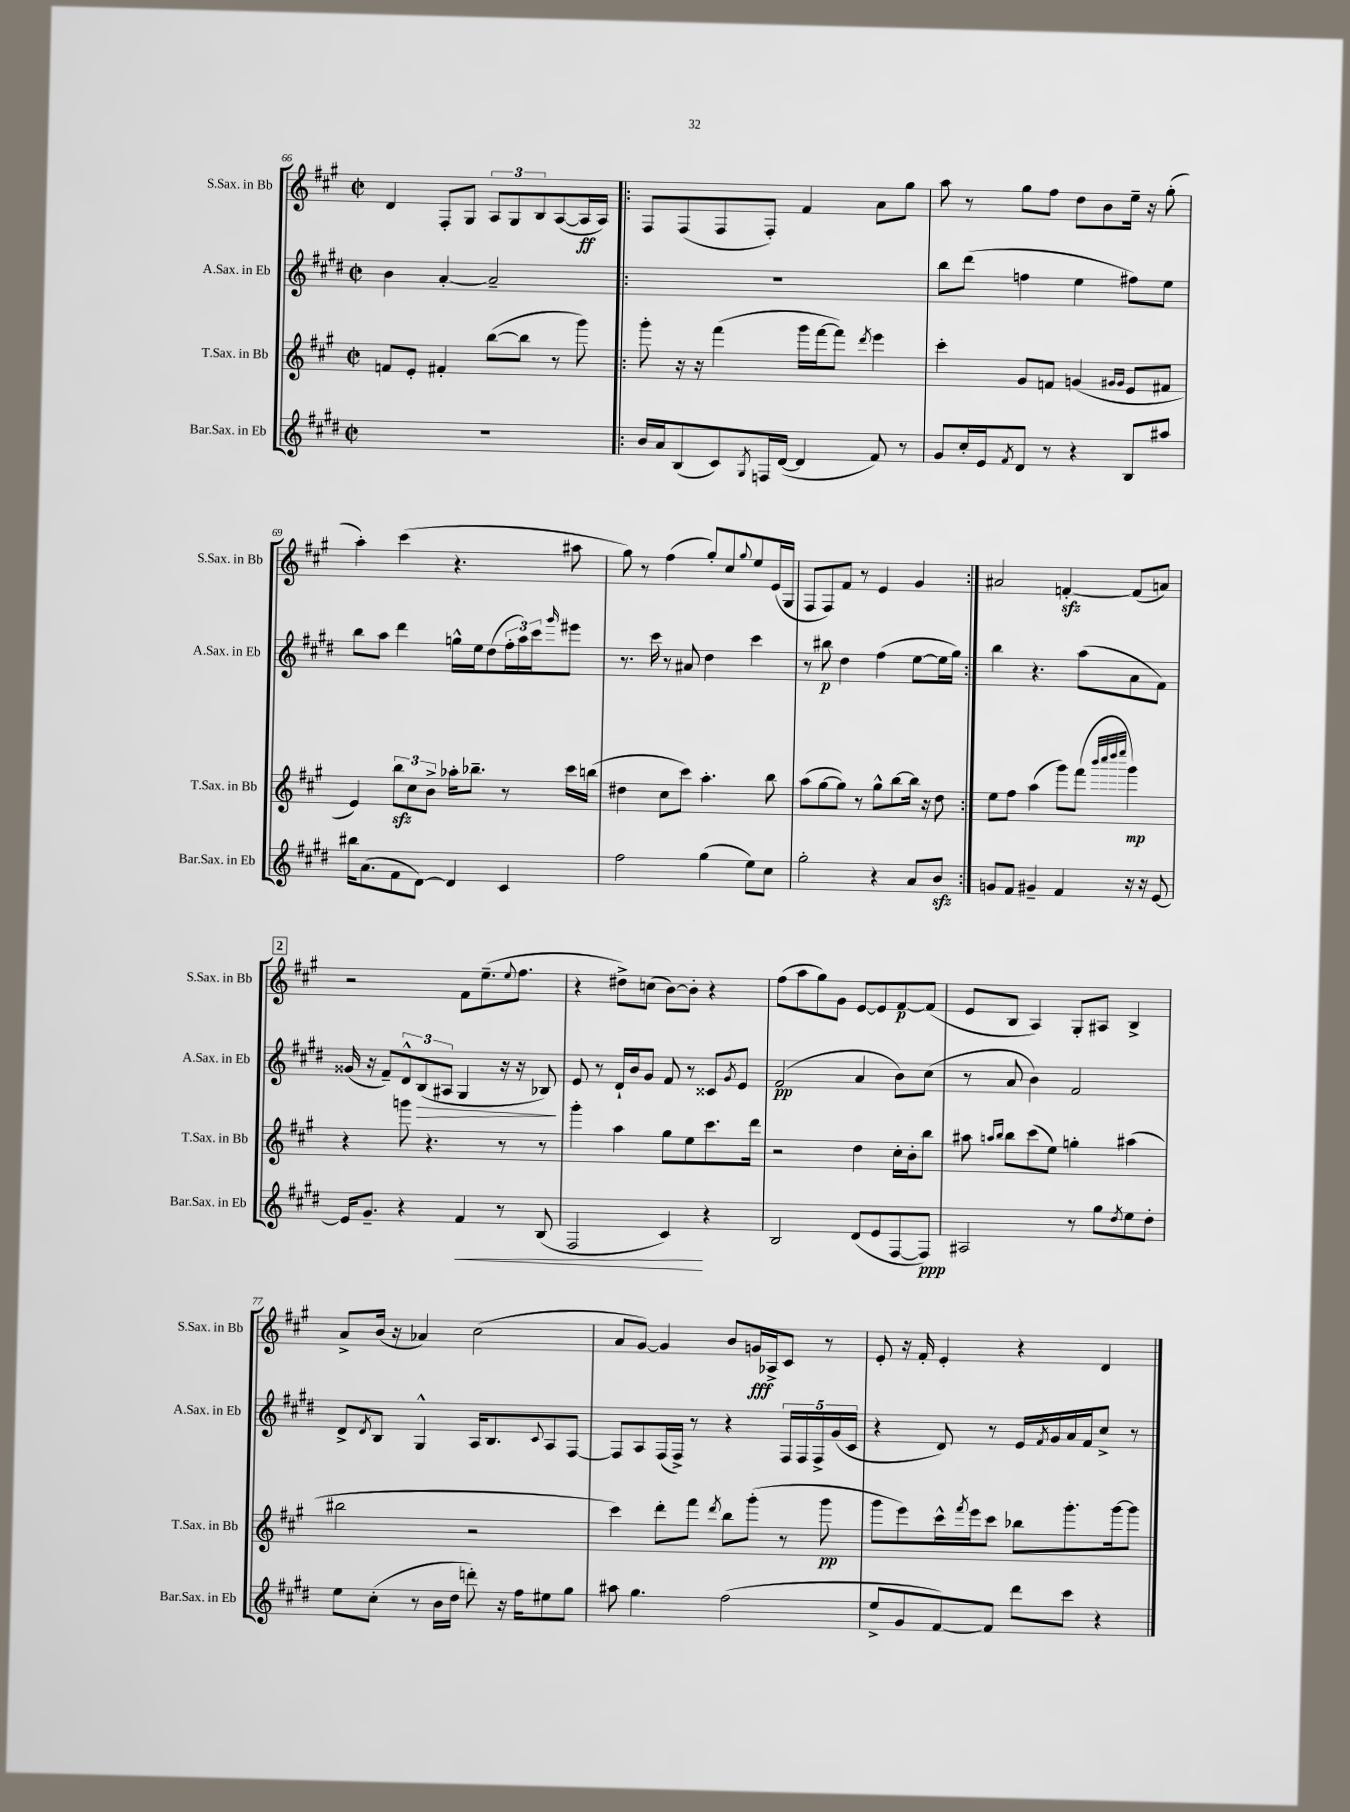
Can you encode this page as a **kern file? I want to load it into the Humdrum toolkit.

**kern	**dynam	**kern	**dynam	**kern	**dynam	**kern	**dynam
*part4	*part4	*part3	*part3	*part2	*part2	*part1	*part1
*staff4	*staff4	*staff3	*staff3	*staff2	*staff2	*staff1	*staff1
*I"Bar.Sax. in Eb	*	*I"T.Sax. in Bb	*	*I"A.Sax. in Eb	*	*I"S.Sax. in Bb	*
*I'Bar.Sax. in Eb	*	*I'T.Sax. in Bb	*	*I'A.Sax. in Eb	*	*I'S.Sax. in Bb	*
*clefG2	*	*clefG2	*	*clefG2	*	*clefG2	*
*k[f#c#g#d#]	*	*k[f#c#g#]	*	*k[f#c#g#d#]	*	*k[f#c#g#]	*
*M2/2	*	*M2/2	*	*M2/2	*	*M2/2	*
*met(c|)	*	*met(c|)	*	*met(c|)	*	*met(c|)	*
=66	=66	=66	=66	=66	=66	=66	=66
1r	.	8fn/L	.	4b\	.	4d/	.
.	.	8e'/J	.	.	.	.	.
.	.	4f#X'/	.	[4a'/	.	8F#'/L	.
.	.	.	.	.	.	8G#/J	.
.	.	([8bb\L	.	2a~/]	.	12A/L	.
.	.	.	.	.	.	12G#/	.
.	.	8bb\J]	.	.	.	.	.
.	.	.	.	.	.	12B/	.
.	.	8r	.	.	.	([8A/	.
.	.	8ggg#\)	.	.	.	16A/L]	ff
.	.	.	.	.	.	16A/JJ)	.
=67!|:	=67!|:	=67!|:	=67!|:	=67!|:	=67!|:	=67!|:	=67!|:
16b/LL	.	8ggg#'\	.	1r	.	8F#/L	.
16a/J	.	.	.	.	.	.	.
(8B/	.	16r	.	.	.	(8F#/	.
.	.	16r	.	.	.	.	.
8c#/)	.	(4fff#\	.	.	.	8F#/	.
8qG#/	.	.	.	.	.	.	.
16Fn/L	.	.	.	.	.	8F#'/J)	.
([16d#/JJ	.	.	.	.	.	.	.
4d#/]	.	16ggg#\LL	.	.	.	4f#/	.
.	.	[16fff#\J	.	.	.	.	.
.	.	8fff#\J])	.	.	.	.	.
.	.	8qddd/	.	.	.	.	.
8f#/)	.	4eee\	.	.	.	8a\L	.
8r	.	.	.	.	.	8gg#\J	.
=68	=68	=68	=68	=68	=68	=68	=68
8g#/L	.	4ccc#'\	.	8bb\L	.	8aa\	.
16cc#'/L	.	.	.	(8ddd#\J	.	8r	.
16e/J	.	.	.	.	.	.	.
8qf#/	.	.	.	.	.	.	.
8d#/J	.	8g#/L	.	4ffn\	.	8gg#\L	.
8r	.	8fn/J	.	.	.	8ff#\J	.
4r	.	(4gn/	.	4ee\	.	8dd\L	.
.	.	.	.	.	.	8b\	.
.	.	16qqg#X/LL	.	.	.	.	.
.	.	16qqg#/JJ	.	.	.	.	.
8B/L	.	8e/L	.	8ff#X\L)	.	16ee~\Jk	.
.	.	.	.	.	.	16r	.
8aa#X/J	.	8f#X/J	.	8ee\J	.	(8gg#'\	.
!!LO:LB:g=z
=69	=69	=69	=69	=69	=69	=69	=69
16bb#X\KL	.	4e/)	.	8bb\L	.	4aa'\)	.
(8.a\	.	.	.	.	.	.	.
.	.	.	.	8aa\J	.	.	.
8f#\	.	12bbzz\L	.	4ddd#\	.	(4ccc#\	.
.	.	12cc#\	.	.	.	.	.
[8d#\J)	.	.	.	.	.	.	.
.	.	12b^\J	.	.	.	.	.
4d#/]	.	16aa-X'\KL	.	16ggn^^\LL	.	4.r	.
.	.	8.bb-X~\J	.	16ee\J	.	.	.
.	.	.	.	(8dd#\	.	.	.
4c#/	.	8r	.	24ff#'\L	.	.	.
.	.	.	.	24aa\)	.	.	.
.	.	.	.	24ccc#\J	.	.	.
.	.	.	.	16qqggg#/	.	.	.
.	.	16ccc#\LL	.	8eee#X\J	.	8aa#X\	.
.	.	(16bbn\JJ	.	.	.	.	.
=70	=70	=70	=70	=70	=70	=70	=70
2ff#\	.	4dd#X\	.	8.r	.	8gg#\)	.
.	.	.	.	.	.	8r	.
.	.	.	.	16ccc#\	.	.	.
.	.	8cc#\L	.	8r	.	(4ff#\	.
.	.	8ccc#\J)	.	8a#X/	.	.	.
(4gg#\	.	4.aa'\	.	4dd#\	.	8gg#'/L)	.
.	.	.	.	.	.	8cc#/	.
.	.	.	.	.	.	8qqgg#/	.
8ee\L)	.	.	.	4ccc#\	.	8ee/	.
8cc#\J	.	8bb\	.	.	.	(16e/L	.
.	.	.	.	.	.	16G#/JJ	.
=71	=71	=71	=71	=71	=71	=71	=71
2gg#'\	.	(8aa\L	.	8r	.	8F#/L	.
.	.	[8gg#\	.	8bb#X\	p	8F#/)	.
.	.	8gg#\J])	.	4dd#\	.	8f#/J	.
.	.	8r	.	.	.	8r	.
4r	.	8gg#^^\L	.	(4ff#\	.	4e/	.
.	.	[8bb\	.	.	.	.	.
8a/L	.	16bb\Jk]	.	[8ee\L	.	4g#/	.
.	.	16r	.	.	.	.	.
8bzz/J	.	8dd\	.	16ee\L]	.	.	.
.	.	.	.	16gg#\JJ)	.	.	.
=72:|!	=72:|!	=72:|!	=72:|!	=72:|!	=72:|!	=72:|!	=72:|!
8gn/L	.	8ee\L	.	4bb\	.	2a#X/	.
8f#/J	.	8ff#\J	.	.	.	.	.
4g#X~/	.	(4aa\	.	4.r	.	.	.
4f#/	.	8ggg#\L)	.	.	.	[4fnzz'/	.
.	.	(8fff#\J	.	(8aa\L	.	.	.
.	.	32qqbbb/LLL	.	.	.	.	.
.	.	32qqcccc#/	.	.	.	.	.
.	.	32qqdddd/	.	.	.	.	.
.	.	32qqeeee/JJJ	.	.	.	.	.
16r	.	4ggg#\)	mp	8a\	.	(8f/L]	.
16r	.	.	.	.	.	.	.
[8e/	.	.	.	8f#\J)	.	8an/J)	.
!!LO:LB:g=z
!!LO:REH:place=s1:t=2
=73	=73	=73	=73	=73	=73	=73	=73
16e/KL]	.	4r	.	(16g##X/	.	2r	.
8.g#~/J	.	.	.	16r	.	.	.
.	.	.	.	8f#~/L)	.	.	.
4r	.	8gggn\	.	12d#^^/	.	.	.
!	!	!	!	!	!LO:HP:b	!	!
.	.	.	.	(12B/	>	.	.
.	.	4.r	.	.	.	.	.
.	.	.	.	12A#X/J	.	.	.
!	!LO:HP:b	!	!	!	!	!	!
4f#/	<	.	.	4G#/	.	8f#\L	.
.	.	.	.	.	.	(8.ee~\	.
8r	.	8r	.	16r	.	.	.
.	.	.	.	.	.	8qqee/	.
.	.	.	.	16r	.	8.ff#\J	.
(8B/	.	8r	.	8B-X/)	.	.	.
.	.	.	.	.	]	.	.
=74	=74	=74	=74	=74	=74	=74	=74
2F#/	.	4ggg#'\	.	8e/	.	4r	.
.	.	.	.	8r	.	.	.
.	.	4aa\	.	16d#`/LL	.	8dd#X^\L)	.
.	.	.	.	16b/J	.	.	.
.	.	.	.	8g#/J	.	(8ccn\J	.
4c#/)	.	8gg#\L	.	8f#/	.	[8b\L)	.
.	.	8ee\	.	8r	.	8b'\J]	.
4r	[	8.ccc#\	.	8c##X/L	.	4r	.
.	.	.	.	8qg#/	.	.	.
.	.	.	.	8e/J	.	.	.
.	.	16ddd\Jk	.	.	.	.	.
=75	=75	=75	=75	=75	=75	=75	=75
2B/	.	2r	.	(2f#/	pp	(8ff#\L	.
.	.	.	.	.	.	8aa\	.
.	.	.	.	.	.	8gg#\)	.
.	.	.	.	.	.	8g#\J	.
(8d#/L	.	4dd\	.	4a/	.	[8e/L	.
8e/	.	.	.	.	.	8e/]	.
[8F#/	.	16cc#'\LL	.	8b\L)	.	[8f#/	p
.	.	16b'\J	.	.	.	.	.
8F#/J])	ppp	8bb\J	.	(8cc#\J	.	(8f#/J]	.
=76	=76	=76	=76	=76	=76	=76	=76
2A#X/	.	8aa#X\	.	8r	.	8e/L	.
.	.	16qqaan/LL	.	.	.	.	.
.	.	16qqbb/JJ	.	.	.	.	.
.	.	8bb\L	.	8a/	.	8B/J	.
.	.	(8ccc#\	.	4b\)	.	4A/)	.
.	.	8ee\J)	.	.	.	.	.
8r	.	4ggn'\	.	2f#/	.	8G#'/L	.
8gg#\L	.	.	.	.	.	8A#X/J	.
8qdd#/	.	.	.	.	.	.	.
8ee\	.	(4aa#X\	.	.	.	4B^/	.
8dd#'\J	.	.	.	.	.	.	.
!!LO:LB:g=z
=77	=77	=77	=77	=77	=77	=77	=77
8ee\L	.	2bb#X\	.	8d#^/L	.	8a^/L	.
.	.	.	.	8qd#/	.	.	.
(8cc#'\J	.	.	.	8B/J	.	(16b/Jk	.
.	.	.	.	.	.	16r	.
8r	.	.	.	4G#^^/	.	4a-X/)	.
16b\LL	.	.	.	.	.	.	.
16dd#\JJ	.	.	.	.	.	.	.
8dddn'\)	.	2r	.	16A/KL	.	(2cc#\	.
.	.	.	.	8.B/	.	.	.
16r	.	.	.	.	.	.	.
16ff#\KL	.	.	.	.	.	.	.
.	.	.	.	8qqc#/	.	.	.
8ee#X\	.	.	.	8A/	.	.	.
8gg#\J	.	.	.	[8F#/J	.	.	.
=78	=78	=78	=78	=78	=78	=78	=78
8aa#X\	.	4ccc#\)	.	8F#/L]	.	8a/L	.
4.gg#\	.	.	.	8A/	.	[8g#/J)	.
.	.	8ddd'\L	.	(16F#/L	.	4g#/]	.
.	.	.	.	16F#^/JJ)	.	.	.
.	.	8fff#\J	.	8r	.	.	.
.	.	8qddd/	.	.	.	.	.
(2ff#\	.	8bb\L	.	4r	.	8b/L	.
.	.	(8ggg#'\J	.	.	.	16gn/L	fff
.	.	.	.	.	.	16A-X^/J	.
.	.	8r	.	20F#/LL	.	8c#/J	.
.	.	.	.	20F#/	.	.	.
.	.	.	.	20F#^/	.	.	.
.	.	8ggg#\	pp	.	.	8r	.
.	.	.	.	(20g#/	.	.	.
.	.	.	.	20c#/JJ	.	.	.
=79	=79	=79	=79	=79	=79	=79	=79
8ee^/L	.	8ggg#\L	.	4r	.	8e'/	.
8g#/	.	8eee\)	.	.	.	16r	.
.	.	.	.	.	.	16f#'/	.
[8f#/)	.	16ccc#^^\L	.	8d#/)	.	4e'/	.
.	.	8qfff#/	.	.	.	.	.
.	.	16eee\J	.	.	.	.	.
8f#/J]	.	8ccc#\J	.	8r	.	.	.
8ddd#\L	.	8bb-X\L	.	16e/LL	.	4r	.
.	.	.	.	8qf#/	.	.	.
.	.	.	.	16g#/	.	.	.
8ccc#\J	.	8.ggg#'\	.	16a/	.	.	.
.	.	.	.	16f#/J	.	.	.
4r	.	.	.	8cc#^/J	.	4d/	.
.	.	[16ggg#\k	.	.	.	.	.
.	.	8ggg#\J]	.	8r	.	.	.
==	==	==	==	==	==	==	==
*-	*-	*-	*-	*-	*-	*-	*-
